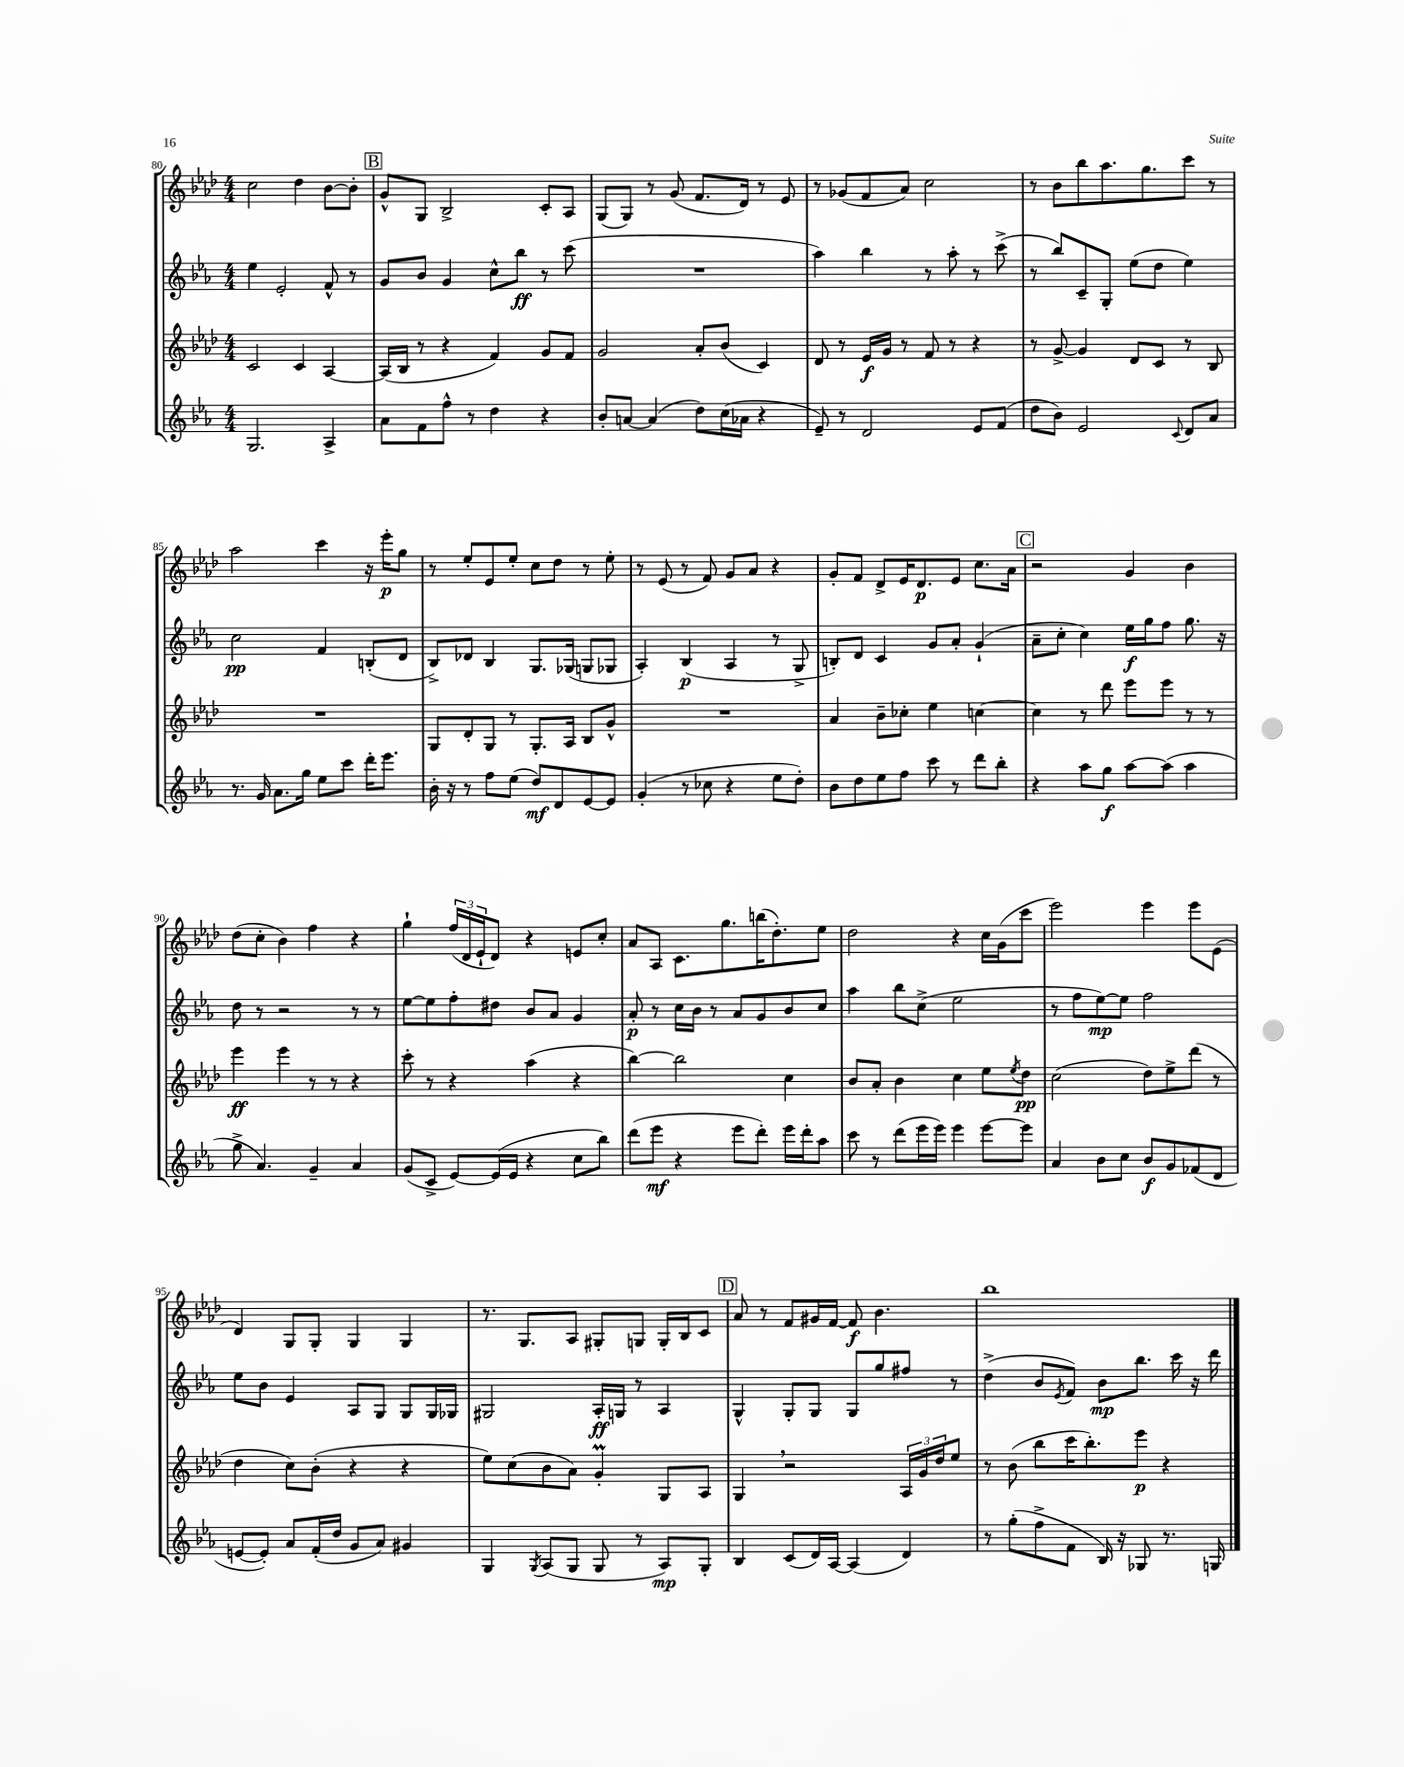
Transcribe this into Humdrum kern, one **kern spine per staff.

**kern	**dynam	**kern	**dynam	**kern	**dynam	**kern	**dynam
*part4	*part4	*part3	*part3	*part2	*part2	*part1	*part1
*staff4	*staff4	*staff3	*staff3	*staff2	*staff2	*staff1	*staff1
*clefG2	*	*clefG2	*	*clefG2	*	*clefG2	*
*k[b-e-a-]	*	*k[b-e-a-d-]	*	*k[b-e-a-]	*	*k[b-e-a-d-]	*
*M4/4	*	*M4/4	*	*M4/4	*	*M4/4	*
=80	=80	=80	=80	=80	=80	=80	=80
2.G/	.	2c/	.	4ee-\	.	2cc\	.
.	.	.	.	2e-'/	.	.	.
.	.	4c/	.	.	.	4dd-\	.
4A-^/	.	[4A-/	.	8f^^/	.	[8b-\L	.
.	.	.	.	8r	.	8b-'\J]	.
!!LO:REH:place=s1:t=B
=81	=81	=81	=81	=81	=81	=81	=81
8a-\L	.	(16A-/LL]	.	8g/L	.	8g^^/L	.
.	.	16B-/JJ	.	.	.	.	.
8f\	.	8r	.	8b-/J	.	8G/J	.
8ff^^\J	.	4r	.	4g/	.	2B-^/	.
8r	.	.	.	.	.	.	.
4dd\	.	4f/)	.	8cc^^\L	.	.	.
.	.	.	.	8bb-\J	ff	.	.
4r	.	8g/L	.	8r	.	8c'/L	.
.	.	8f/J	.	(8ccc\	.	8A-/J	.
=82	=82	=82	=82	=82	=82	=82	=82
8b-'/L	.	2g/	.	1r	.	(8G/L	.
[8an/J	.	.	.	.	.	8G/J)	.
(4a/]	.	.	.	.	.	8r	.
.	.	.	.	.	.	(8g/	.
8dd\L)	.	8a-'/L	.	.	.	8.f/L	.
(16cc\L	.	(8b-/J	.	.	.	.	.
16a-X\JJ	.	.	.	.	.	16d-/Jk)	.
4r	.	4c/)	.	.	.	8r	.
.	.	.	.	.	.	8e-/	.
=83	=83	=83	=83	=83	=83	=83	=83
8e-~/)	.	8d-/	.	4aa-\)	.	8r	.
8r	.	8r	.	.	.	(8g-X/L	.
2d/	.	16e-/LL	f	4bb-\	.	8f/	.
.	.	16g/JJ	.	.	.	.	.
.	.	8r	.	.	.	8a-/J)	.
.	.	8f/	.	8r	.	2cc\	.
.	.	8r	.	8aa-'\	.	.	.
8e-/L	.	4r	.	8r	.	.	.
(8f/J	.	.	.	(8ccc^\	.	.	.
=84	=84	=84	=84	=84	=84	=84	=84
8dd\L	.	8r	.	8r	.	8r	.
8b-\J)	.	[8g^/	.	8bb-/L)	.	8b-\L	.
2e-/	.	4g/]	.	8c~/	.	8bb-\	.
.	.	.	.	8G'/J	.	8.aa-\	.
.	.	8d-/L	.	(8ee-\L	.	.	.
.	.	.	.	.	.	8.gg\	.
.	.	8c/J	.	8dd\J	.	.	.
8qqc/	.	.	.	.	.	.	.
8d/L	.	8r	.	4ee-\)	.	8ccc\J	.
8a-/J	.	8B-/	.	.	.	8r	.
!!LO:LB:g=z
=85	=85	=85	=85	=85	=85	=85	=85
8.r	.	1r	.	2cc\	pp	2aa-\	.
16g/	.	.	.	.	.	.	.
8.a-\L	.	.	.	.	.	.	.
16gg\Jk	.	.	.	.	.	.	.
8ee-\L	.	.	.	4f/	.	4ccc\	.
8ccc\J	.	.	.	.	.	.	.
16ddd'\KL	.	.	.	(8Bn'/L	.	16r	.
8.eee-\J	.	.	.	.	.	16eee-'\KL	p
.	.	.	.	8d/J	.	8gg\J	.
=86	=86	=86	=86	=86	=86	=86	=86
16b-'\	.	8G/L	.	8B-^/L)	.	8r	.
16r	.	.	.	.	.	.	.
8r	.	8d-'/	.	8d-X/J	.	8ee-'/L	.
8ff\L	.	8G/J	.	4B-/	.	8e-/	.
(8ee-\J	.	8r	.	.	.	8ee-'/J	.
8dd/L)	mf	8.G'/L	.	8.G/L	.	8cc\L	.
8d/	.	.	.	.	.	8dd-\J	.
.	.	16A-/Jk	.	(16G-X/Jk	.	.	.
[8e-/	.	8B-/L	.	8Gn/L	.	8r	.
8e-/J]	.	8g^^/J	.	8G-X/J	.	8ee-'\	.
=87	=87	=87	=87	=87	=87	=87	=87
(4g'/	.	1r	.	4A-'/)	.	8r	.
.	.	.	.	.	.	(8e-/	.
8r	.	.	.	(4B-/	p	8r	.
8cc-X\	.	.	.	.	.	8f/)	.
4r	.	.	.	4A-/	.	8g/L	.
.	.	.	.	.	.	8a-/J	.
8ee-\L	.	.	.	8r	.	4r	.
8dd'\J)	.	.	.	8G^/	.	.	.
=88	=88	=88	=88	=88	=88	=88	=88
8b-\L	.	4a-/	.	8Bn'/L)	.	8g'/L	.
8dd\	.	.	.	8d/J	.	8f/J	.
8ee-\	.	8b-~\L	.	4c/	.	8d-^/L	.
8ff\J	.	8cc-X'\J	.	.	.	16e-/K	.
.	.	.	.	.	.	8.d-/	p
8ccc\	.	4ee-\	.	8g/L	.	.	.
8r	.	.	.	8a-'/J	.	8e-/J	.
8ddd\L	.	[4ccn\	.	(4g`/	.	8.cc\L	.
8bb-'\J	.	.	.	.	.	.	.
.	.	.	.	.	.	16a-\Jk	.
!!LO:REH:place=s1:t=C
=89	=89	=89	=89	=89	=89	=89	=89
4r	.	4cc\]	.	8a-~\L	.	2r	.
.	.	.	.	8cc'\J	.	.	.
8aa-\L	.	8r	.	4cc\)	.	.	.
8gg\J	f	8ddd-\	.	.	.	.	.
[8aa-\L	.	8eee-\L	.	16ee-\LL	f	4g/	.
.	.	.	.	16gg\J	.	.	.
(8aa-\J]	.	8eee-\J	.	8ff\J	.	.	.
4aa-\	.	8r	.	8.gg\	.	4b-\	.
.	.	8r	.	.	.	.	.
.	.	.	.	16r	.	.	.
!!LO:LB:g=z
=90	=90	=90	=90	=90	=90	=90	=90
8gg^\	.	4eee-\	ff	8dd\	.	(8dd-\L	.
4.a-/)	.	.	.	8r	.	8cc'\J	.
.	.	4eee-\	.	2r	.	4b-\)	.
4g~/	.	8r	.	.	.	4ff\	.
.	.	8r	.	.	.	.	.
4a-/	.	4r	.	8r	.	4r	.
.	.	.	.	8r	.	.	.
=91	=91	=91	=91	=91	=91	=91	=91
(8g/L	.	8ccc'\	.	[8ee-\L	.	4gg`\	.
8c^/J	.	8r	.	8ee-\]	.	.	.
[8e-/L)	.	4r	.	8ff'\	.	(24ff/LL	.
.	.	.	.	.	.	24d-/	.
.	.	.	.	.	.	24e-`/J	.
(16e-/L]	.	.	.	8dd#X\J	.	8d-/J)	.
16e-/JJ	.	.	.	.	.	.	.
4r	.	(4aa-\	.	8b-/L	.	4r	.
.	.	.	.	8a-/J	.	.	.
8cc\L	.	4r	.	4g/	.	8en/L	.
8bb-\J)	.	.	.	.	.	8cc'/J	.
=92	=92	=92	=92	=92	=92	=92	=92
(8ddd\L	.	[4bb-\)	.	8a-'/	p	8a-/L	.
8eee-\J	mf	.	.	8r	.	8A-/J	.
4r	.	2bb-\]	.	16cc\LL	.	8.c\L	.
.	.	.	.	16b-\JJ	.	.	.
.	.	.	.	8r	.	.	.
.	.	.	.	.	.	8.gg\	.
8eee-\L	.	.	.	8a-/L	.	.	.
8ddd'\J)	.	.	.	8g/	.	(16bbn\K	.
.	.	.	.	.	.	8.dd-'\)	.
16eee-\LL	.	4cc\	.	8b-/	.	.	.
16ddd'\J	.	.	.	.	.	.	.
8aa-\J	.	.	.	8cc/J	.	8ee-\J	.
=93	=93	=93	=93	=93	=93	=93	=93
8ccc\	.	8b-/L	.	4aa-\	.	2dd-\	.
8r	.	8a-'/J	.	.	.	.	.
(8ddd\L	.	4b-\	.	8bb-\L	.	.	.
16eee-\L	.	.	.	(8cc^\J	.	.	.
16eee-\JJ)	.	.	.	.	.	.	.
4eee-\	.	4cc\	.	2ee-\	.	4r	.
[8eee-\L	.	8ee-\L	.	.	.	16cc\LL	.
.	.	.	.	.	.	(16g\J	.
.	.	8qee-/	.	.	.	.	.
8eee-\J]	.	8dd-\J	pp	.	.	8ccc\J	.
=94	=94	=94	=94	=94	=94	=94	=94
4a-/	.	(2cc\	.	8r	.	2eee-\)	.
.	.	.	.	8ff\L	.	.	.
8b-\L	.	.	.	[8ee-\)	mp	.	.
8cc\J	.	.	.	8ee-\J]	.	.	.
8b-/L	f	8dd-\L)	.	2ff\	.	4eee-\	.
8g/	.	8ee-^\	.	.	.	.	.
(8f-X/	.	(8ddd-\J	.	.	.	8eee-\L	.
8d/J	.	8r	.	.	.	(8e-\J	.
!!LO:LB:g=z
=95	=95	=95	=95	=95	=95	=95	=95
[8en/L	.	4dd-\	.	8ee-\L	.	4d-/)	.
8e'/J])	.	.	.	8b-\J	.	.	.
8a-/L	.	8cc\L)	.	4e-/	.	8G/L	.
(16f'/L	.	(8b-'\J	.	.	.	8G'/J	.
16dd/JJ	.	.	.	.	.	.	.
8g/L	.	4r	.	8A-/L	.	4G/	.
8a-/J)	.	.	.	8G/J	.	.	.
4g#X/	.	4r	.	8G/L	.	4G/	.
.	.	.	.	16G/L	.	.	.
.	.	.	.	16G-X/JJ	.	.	.
=96	=96	=96	=96	=96	=96	=96	=96
4G/	.	8ee-\L)	.	2G#X/	.	8.r	.
.	.	(8cc\	.	.	.	.	.
.	.	.	.	.	.	8.G/L	.
8qG/	.	.	.	.	.	.	.
(8A-/L	.	8b-\	.	.	.	.	.
8G/J	.	8a-\J)	.	.	.	8A-/J	.
8G/	.	4gm'/	.	16A-'/LL	ff	8G#X'/L	.
.	.	.	.	16Gn/JJ	.	.	.
8r	.	.	.	8r	.	8Gn/J	.
8A-/L)	mp	8G/L	.	4A-/	.	16G'/LL	.
.	.	.	.	.	.	16B-/J	.
8G'/J	.	8A-/J	.	.	.	8c/J	.
!!LO:REH:place=s1:t=D
=97	=97	=97	=97	=97	=97	=97	=97
4B-/	.	4G,/	.	4G^^/	.	8a-/	.
.	.	.	.	.	.	8r	.
(8c/L	.	2r	.	8G'/L	.	8f/L	.
16d/L)	.	.	.	8G/J	.	16g#X/L	.
[16A-/JJ	.	.	.	.	.	[16f/JJ	.
(4A-/]	.	.	.	8G/L	.	8f/]	f
.	.	.	.	8gg/	.	4.b-\	.
4d/)	.	24A-/LL	.	8ff#X/J	.	.	.
.	.	24g/	.	.	.	.	.
.	.	24dd-/J	.	.	.	.	.
.	.	8ee-/J	.	8r	.	.	.
=98	=98	=98	=98	=98	=98	=98	=98
8r	.	8r	.	(4dd^\	.	1bb-	.
(8gg'\L	.	(8b-\	.	.	.	.	.
8ff^\	.	8bb-\L	.	8b-/L	.	.	.
.	.	.	.	8qe-/	.	.	.
8f\J	.	16ccc\K	.	8f/J)	.	.	.
.	.	8.bb-'\)	.	.	.	.	.
16B-/)	.	.	.	8b-\L	mp	.	.
16r	.	.	.	.	.	.	.
8G-X/	.	8eee-\J	p	8.bb-\J	.	.	.
8.r	.	4r	.	.	.	.	.
.	.	.	.	16ccc\	.	.	.
.	.	.	.	16r	.	.	.
16Gn/	.	.	.	16ddd\	.	.	.
==	==	==	==	==	==	==	==
*-	*-	*-	*-	*-	*-	*-	*-
